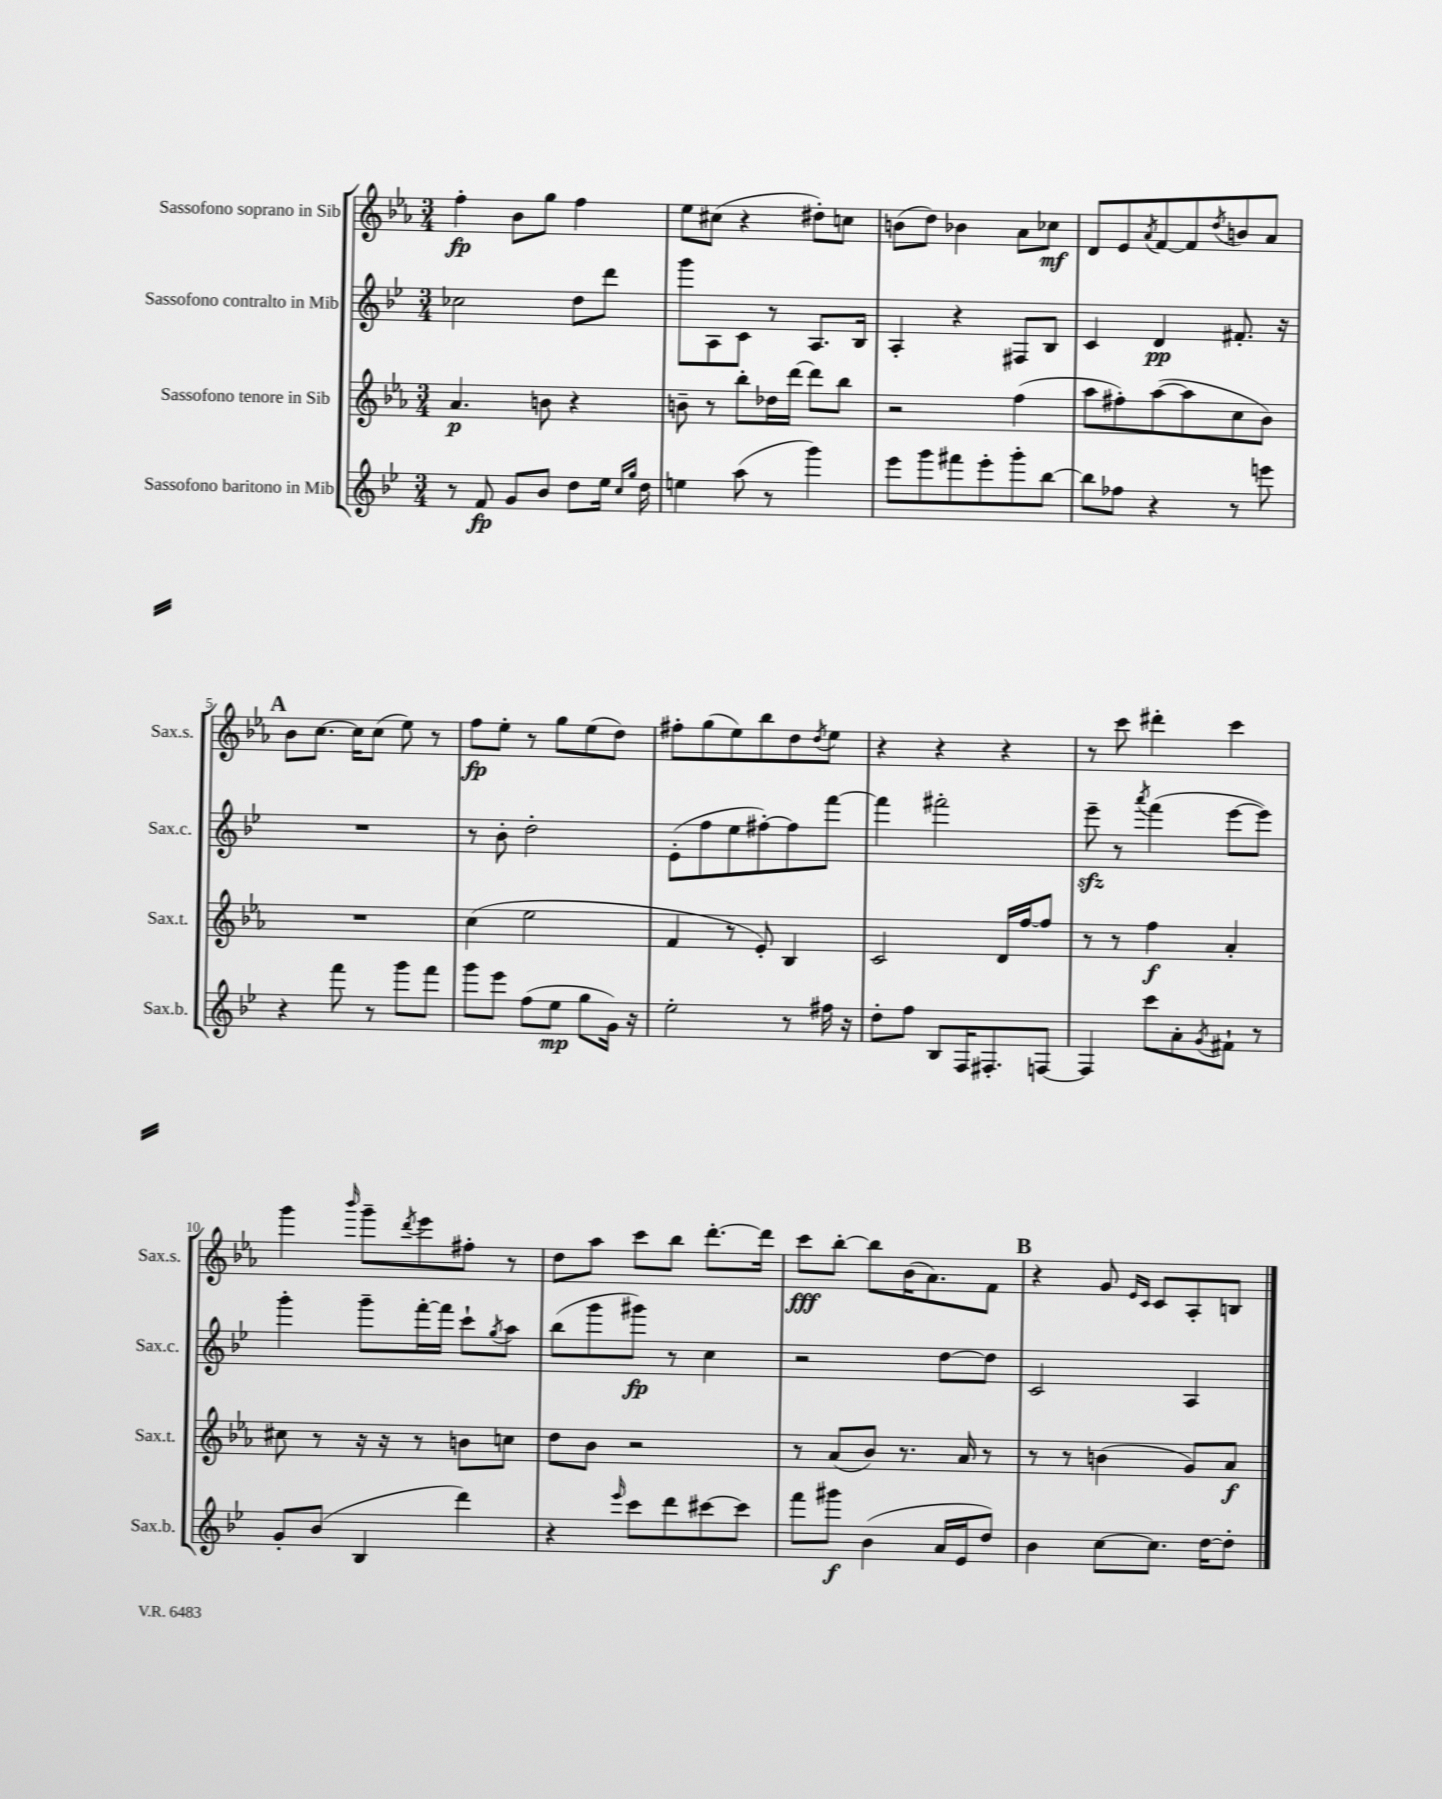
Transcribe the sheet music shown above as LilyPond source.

<<
\new StaffGroup <<
\new Staff = "s0" \with { instrumentName = "Sassofono soprano in Sib" shortInstrumentName = "Sax.s." } {
    \clef treble \key ees \major \numericTimeSignature \time 3/4
    f''4-.\fp bes'8 g''8 f''4 |
    ees''8 cis''8( r4 dis''8-.) c''8 |
    b'8( d''8) bes'4 aes'8 ces''8\mf |
    d'8 ees'8 \acciaccatura { aes'8 } f'8~ f'8 \acciaccatura { d''8 } b'8 aes'8 |
    \mark \markup { \bold "A" } bes'8 c''8.~ c''16 c''8( ees''8) r8 |
    f''8\fp ees''8-. r8 g''8 ees''8( d''8) |
    fis''8-. g''8( ees''8) bes''8 d''8 \acciaccatura { d''8 } ees''8 |
    r4 r4 r4 |
    r8 c'''8 dis'''4-. c'''4 |
    g'''4 \grace { bes'''16 } g'''8-- \acciaccatura { d'''8 } ees'''8 fis''8-. r8 |
    d''8 aes''8 c'''8 bes''8 d'''8.~-. d'''16 |
    c'''8\fff bes''8~-. bes''8 bes'16( aes'8.) f'8 |
    \mark \markup { \bold "B" } r4 g'8 \grace { ees'16 c'16 } c'8 aes8-. b8 \bar "|." |
}
\new Staff = "s1" \with { instrumentName = "Sassofono contralto in Mib" shortInstrumentName = "Sax.c." } {
    \clef treble \key bes \major \numericTimeSignature \time 3/4
    ces''2 d''8 d'''8 |
    g'''8 a8 c'8 r8 a8. bes16 |
    a4-. r4 fis8 bes8 |
    c'4 d'4\pp fis'8.-. r16 |
    \mark \markup { \bold "A" } R2. |
    r8 bes'8-. d''2-. |
    ees'8-.( f''8 ees''8 fis''8~-.) fis''8 f'''8~ |
    f'''4 fis'''2-. |
    ees'''8--\sfz r8 \acciaccatura { a'''8 } f'''4( ees'''8~ ees'''8) |
    g'''4-. g'''8-- f'''16~-. f'''16 c'''8-! \acciaccatura { g''8 } a''8 |
    bes''8( g'''8 gis'''8\fp) r8 c''4 |
    r2 d''8~ d''8 |
    \mark \markup { \bold "B" } c'2 a4 \bar "|." |
}
\new Staff = "s2" \with { instrumentName = "Sassofono tenore in Sib" shortInstrumentName = "Sax.t." } {
    \clef treble \key ees \major \numericTimeSignature \time 3/4
    aes'4.\p b'8 r4 |
    b'8-- r8 bes''8-. des''16 d'''16~ d'''8 bes''8 |
    r2 f''4( |
    aes''8 fis''8-.) aes''8~( aes''8 c''8 bes'8) |
    \mark \markup { \bold "A" } R2. |
    c''4( ees''2 |
    f'4 r8 ees'8-.) bes4 |
    c'2 d'16 f''16~ f''8 |
    r8 r8 f''4\f aes'4-. |
    cis''8 r8 r16 r16 r8 b'8 c''8 |
    d''8 bes'8 r2 |
    r8 aes'8( bes'8) r8. aes'16 r8 |
    \mark \markup { \bold "B" } r8 r8 b'4( g'8) aes'8\f \bar "|." |
}
\new Staff = "s3" \with { instrumentName = "Sassofono baritono in Mib" shortInstrumentName = "Sax.b." } {
    \clef treble \key bes \major \numericTimeSignature \time 3/4
    r8 f'8\fp g'8 bes'8 d''8 ees''16 \grace { c''16 g''16 } d''16 |
    e''4 a''8( r8 g'''4) |
    ees'''8 g'''8 fis'''8 ees'''8-. g'''8-. bes''8~ |
    bes''8 fes''8 r4 r8 e'''8 |
    \mark \markup { \bold "A" } r4 f'''8 r8 g'''8 f'''8 |
    g'''8 ees'''8 f''8( ees''8\mp g''8 g'16) r16 |
    ees''2-. r8 fis''16 r16 |
    d''8-. f''8 bes8 f16 fis8.-. f8~ |
    f4 c'''8 a'8-. \acciaccatura { g'8 } fis'8-! r8 |
    g'8-. bes'8( bes4 d'''4) |
    r4 \grace { ees'''16 } c'''8 d'''8 cis'''8~ cis'''8 |
    f'''8 gis'''8\f bes'4( a'16 ees'16 d''8) |
    \mark \markup { \bold "B" } bes'4 c''8~ c''8. d''16~ d''8-. \bar "|." |
}
>>
>>
